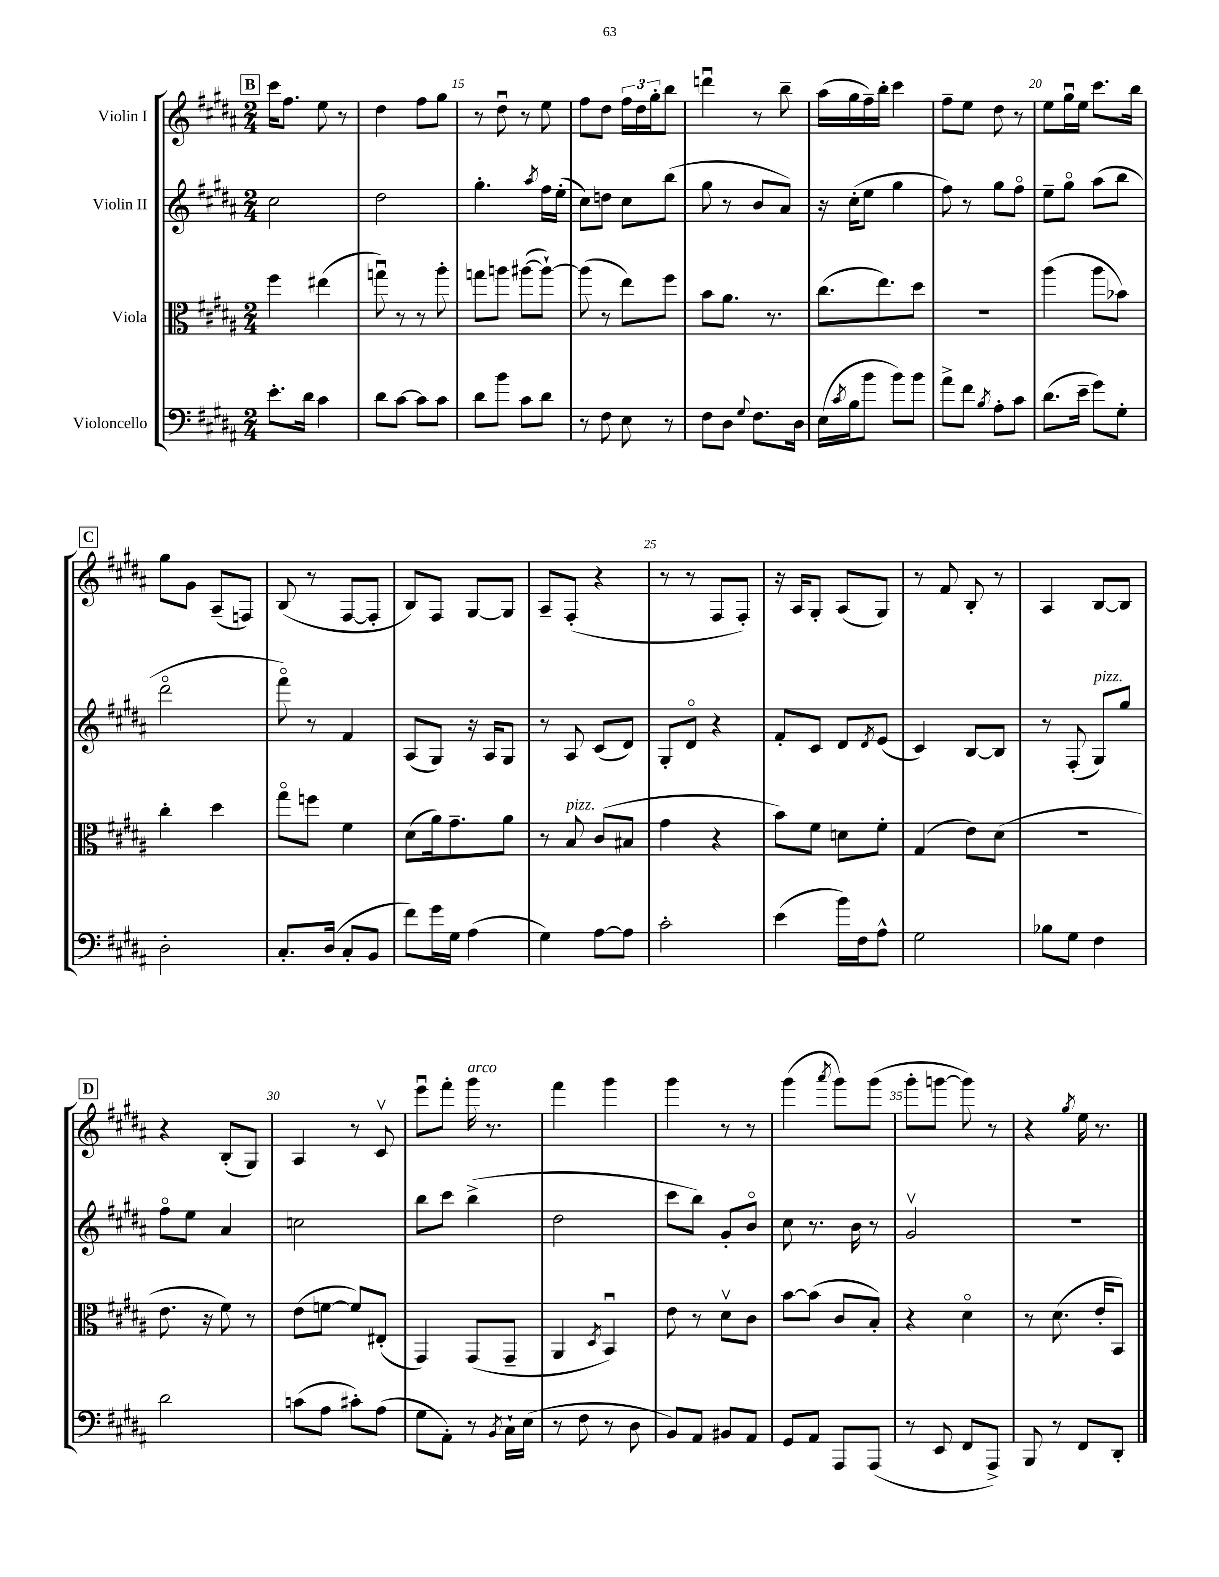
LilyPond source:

<<
\new StaffGroup <<
\new Staff = "s0" \with { instrumentName = "Violin I" } {
    \clef treble \key b \major \numericTimeSignature \time 2/4
    \mark \markup { \box "B" } cis'''16 fis''8. e''8 r8 |
    dis''4 fis''8 gis''8 |
    r8 dis''8\downbow r8 e''8 |
    fis''8 dis''8 \tuplet 3/2 { fis''16 dis''16 gis''16-. } b''8 |
    d'''4\downbow r8 b''8-- |
    ais''16( gis''16 fis''16--) b''16-. cis'''4 |
    fis''8-- e''8 dis''8 r8 |
    e''8 gis''16\downbow e''16 cis'''8. b''16 |
    \mark \markup { \box "C" } gis''8 gis'8 ais8--( f8) |
    b8( r8 fis8~ fis8-. |
    b8) fis8 gis8~ gis8 |
    ais8-- fis8-.( r4 |
    r8 r8 fis8 fis8-.) |
    r16 ais16 gis8-. ais8( gis8) |
    r8 fis'8 b8-. r8 |
    ais4 b8~ b8 |
    \mark \markup { \box "D" } r4 b8-.( gis8) |
    ais4 r8 cis'8\upbow |
    e'''8\downbow fis'''8-. gis'''16^\markup { \italic "arco" } r8. |
    fis'''4 gis'''4 |
    gis'''4 r8 r8 |
    gis'''4( \acciaccatura { ais'''8 } gis'''8) gis'''8( |
    gis'''8-. g'''8~ g'''8) r8 |
    r4 \acciaccatura { gis''8 } e''16 r8. \bar "|." |
}
\new Staff = "s1" \with { instrumentName = "Violin II" } {
    \clef treble \key b \major \numericTimeSignature \time 2/4
    \mark \markup { \box "B" } cis''2 |
    dis''2 |
    gis''4.-. \acciaccatura { ais''8 } fis''16 e''16-.( |
    cis''8) d''8 cis''8 b''8( |
    gis''8 r8 b'8 ais'8) |
    r16 cis''16-.( e''8 gis''4 |
    fis''8) r8 gis''8 fis''8\flageolet |
    e''8-- gis''8\flageolet ais''8( b''8 |
    \mark \markup { \box "C" } dis'''2\flageolet |
    fis'''8\flageolet) r8 fis'4 |
    ais8( gis8) r16 ais16 gis8 |
    r8 ais8 cis'8( dis'8) |
    gis8-. dis'8\flageolet r4 |
    fis'8-. cis'8 dis'8 \acciaccatura { dis'8 } e'8( |
    cis'4) b8~ b8 |
    r8 fis8-.( gis8^\markup { \italic "pizz." }) gis''8 |
    \mark \markup { \box "D" } fis''8\flageolet e''8 ais'4 |
    c''2 |
    b''8 cis'''8 b''4->( |
    dis''2 |
    cis'''8 b''8) gis'8-. b'8\flageolet |
    cis''8 r8. b'16 r8 |
    gis'2\upbow |
    R2 \bar "|." |
}
\new Staff = "s2" \with { instrumentName = "Viola" } {
    \clef alto \key b \major \numericTimeSignature \time 2/4
    \mark \markup { \box "B" } fis''4 eis''4( |
    g''8\downbow) r8 r8 ais''8-. |
    g''8 a''8 ais''8~( ais''8~-!) |
    ais''8( r8 e''8) fis''8 |
    b'8 ais'8. r8. |
    cis''8.( e''8.) dis''8 |
    r2 |
    ais''4( ais''8 bes'8) |
    \mark \markup { \box "C" } cis''4-. dis''4 |
    gis''8\flageolet f''8 fis'4 |
    dis'8( ais'16) gis'8.-- ais'8 |
    r8 b8^\markup { \italic "pizz." } cis'8( bis8 |
    gis'4 r4 |
    b'8) fis'8 d'8 fis'8-. |
    gis4( e'8) dis'8( |
    r2 |
    \mark \markup { \box "D" } e'8. r16 fis'8) r8 |
    e'8( f'8~ f'8) eis8-.( |
    gis,4) gis,8( gis,8-- |
    ais,4 \acciaccatura { dis8 } b,4\downbow) |
    e'8 r8 dis'8\upbow cis'8 |
    b'8~ b'8( cis'8 b8-.) |
    r4 dis'4\flageolet |
    r8 dis'8.( e'16-. b,8) \bar "|." |
}
\new Staff = "s3" \with { instrumentName = "Violoncello" } {
    \clef bass \key b \major \numericTimeSignature \time 2/4
    \mark \markup { \box "B" } e'8.-. dis'16 cis'4 |
    dis'8 cis'8~ cis'8 cis'8 |
    dis'8 b'8 cis'8 dis'8 |
    r8 fis8 e8 r8 |
    fis8 dis8 \appoggiatura { gis8 } fis8. dis16 |
    e16( \acciaccatura { cis'8 } b16 b'8 b'8) b'8 |
    ais'8-> fis'8 \acciaccatura { b8 } ais8-. cis'8 |
    dis'8.( e'16-- gis'8) gis8-. |
    \mark \markup { \box "C" } dis2-. |
    cis8.-. dis16( cis8-. b,8 |
    fis'8) gis'16 gis16 ais4( |
    gis4) ais8~ ais8 |
    cis'2-. |
    e'4( b'16) fis16 ais8-^ |
    gis2 |
    bes8 gis8 fis4 |
    \mark \markup { \box "D" } dis'2 |
    c'8( ais8 cis'8-.) ais8( |
    gis8 ais,8-.) r8 \acciaccatura { b,8 } cis16-! e16( |
    r8 fis8 r8 dis8 |
    b,8) ais,8 bis,8 ais,8 |
    gis,8 ais,8 ais,,8 ais,,8( |
    r8 e,8 fis,8 ais,,8->) |
    b,,8 r8 fis,8 dis,8-. \bar "|." |
}
>>
>>
\layout { \context { \Score currentBarNumber = #13 \override BarNumber.break-visibility = ##(#f #t #t) barNumberVisibility = #(every-nth-bar-number-visible 5) } }
